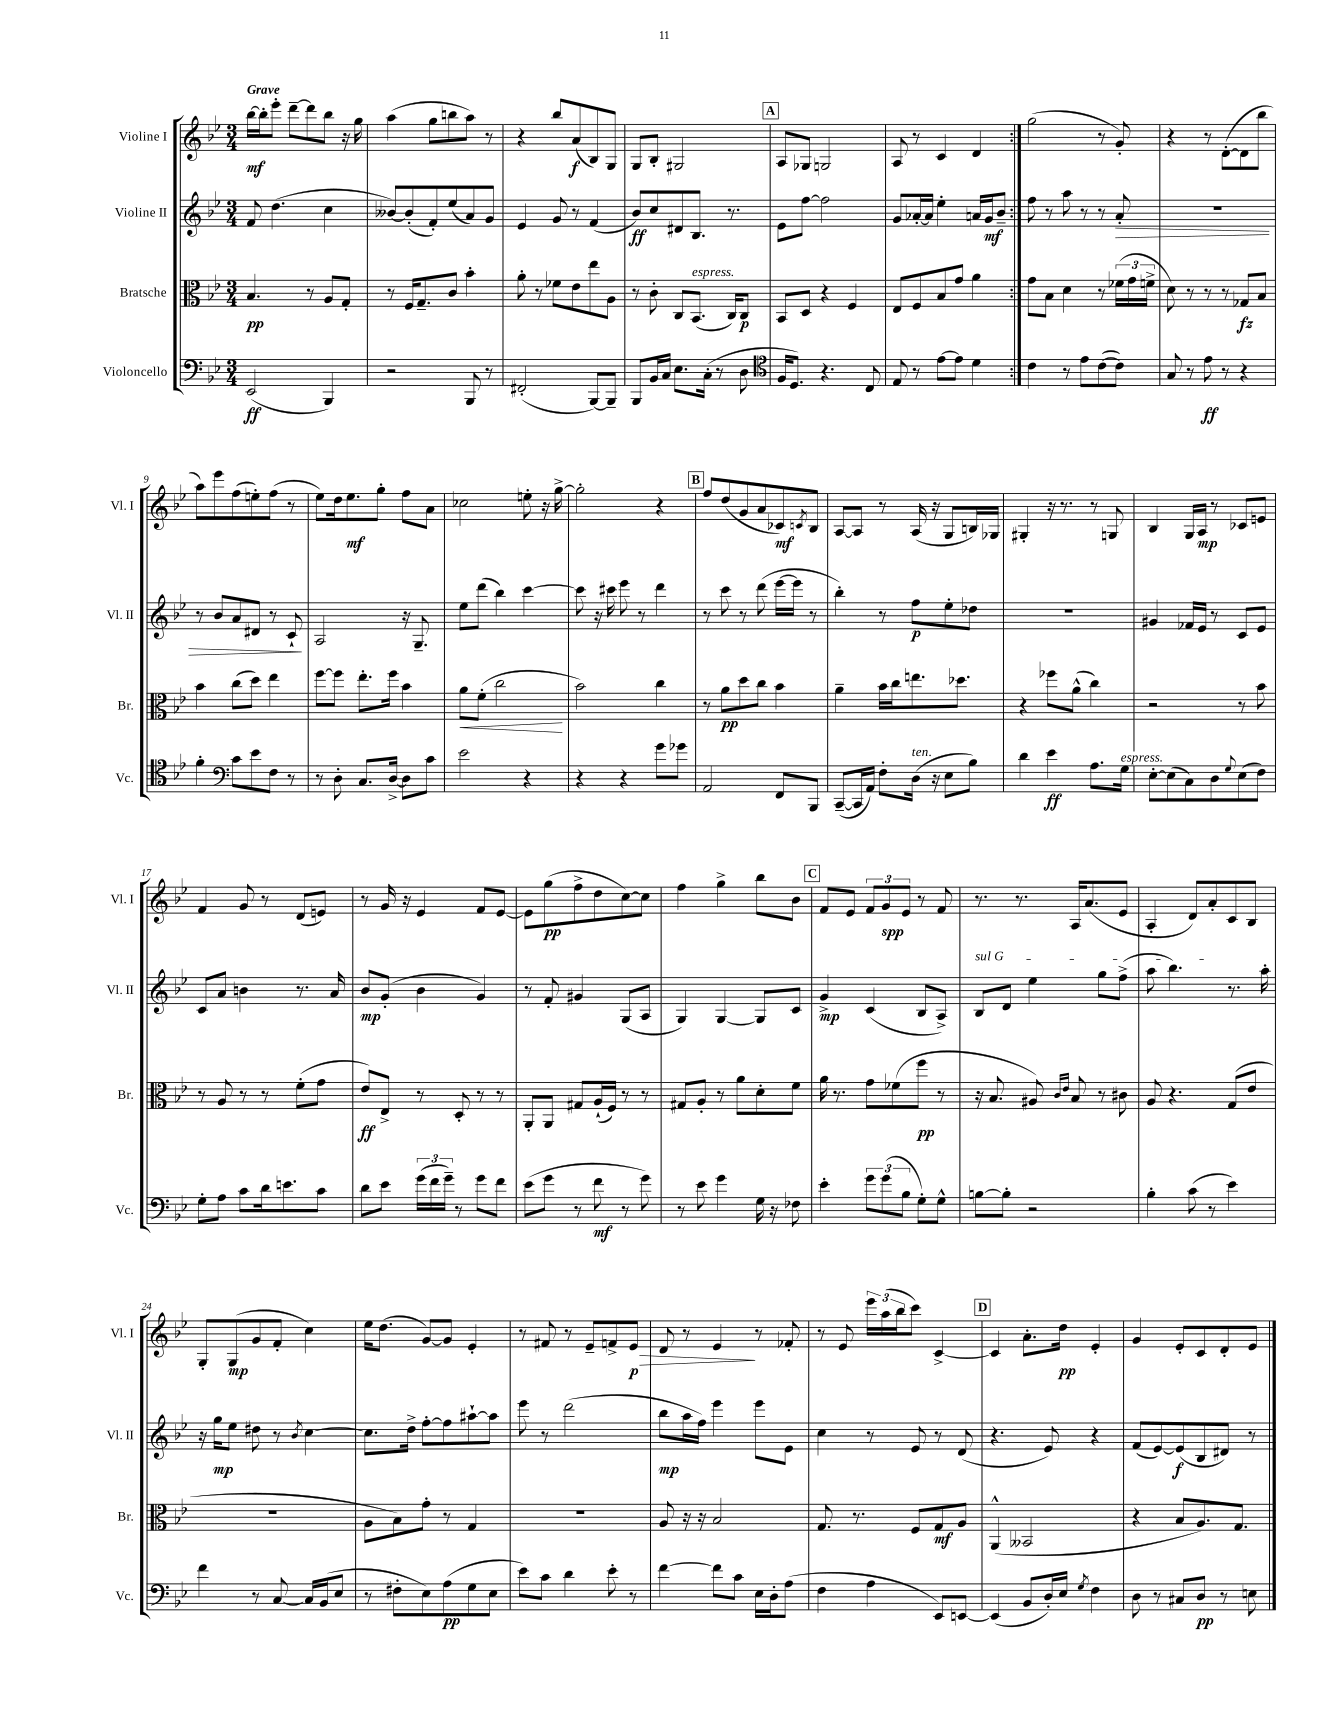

**kern	**dynam	**kern	**dynam	**kern	**dynam	**kern	**dynam
*part4	*part4	*part3	*part3	*part2	*part2	*part1	*part1
*staff4	*staff4	*staff3	*staff3	*staff2	*staff2	*staff1	*staff1
*I"Violoncello	*	*I"Bratsche	*	*I"Violine II	*	*I"Violine I	*
*I'Vc.	*	*I'Br.	*	*I'Vl. II	*	*I'Vl. I	*
*clefF4	*	*clefC3	*	*clefG2	*	*clefG2	*
*k[b-e-]	*	*k[b-e-]	*	*k[b-e-]	*	*k[b-e-]	*
*M3/4	*	*M3/4	*	*M3/4	*	*M3/4	*
=1	=1	=1	=1	=1	=1	=1	=1
!	!	!	!	!	!	!LO:TX:a:B:t=Grave	!
(2EE-/	ff	4.B-/	pp	8f/	.	[16bb-\LL	mf
.	.	.	.	.	.	16bb-'\J]	.
.	.	.	.	(4.dd\	.	8eee-'\J	.
.	.	.	.	.	.	[8ddd~\L	.
.	.	8r	.	.	.	8ddd\]	.
4BBB-/)	.	8A/L	.	4cc\	.	8bb-\J	.
.	.	8G'/J	.	.	.	16r	.
.	.	.	.	.	.	16gg\	.
=2	=2	=2	=2	=2	=2	=2	=2
2r	.	8r	.	[8b--X/L)	.	(4aa\	.
.	.	16F/KL	.	(8b--'/]	.	.	.
.	.	8.G~/	.	.	.	.	.
.	.	.	.	8f'/)	.	8gg\L	.
.	.	8c/J	.	(8ee-/	.	8bbn\	.
8BBB-/	.	4b-'\	.	8a/)	.	8aa\J)	.
8r	.	.	.	8g/J	.	8r	.
=3	=3	=3	=3	=3	=3	=3	=3
(2FF#X'/	.	8a'\	.	4e-/	.	4r	.
.	.	8r	.	.	.	.	.
.	.	8f-X\L	.	8g/	.	8bb-/L	.
.	.	8e-\	.	8r	.	(8a/	f
[8BBB-/L)	.	8ee-\	.	(4f/	.	8B-/)	.
8BBB-~/J]	.	8A\J	.	.	.	8G/J	.
=4	=4	=4	=4	=4	=4	=4	=4
8BBB-/L	.	8r	.	8b-/L)	ff	8G/L	.
16BB-/L	.	8c'\	.	8cc/	.	8B-'/J	.
16C/JJ	.	.	.	.	.	.	.
8.E-\L	.	8C/L	.	8d#X/	.	2G#X/	.
!	!	!LO:TX:a:i:t=espress.	!	!	!	!	!
.	.	(8.BB-/J	.	8.B-/J	.	.	.
(16C'\Jk	.	.	.	.	.	.	.
8r	.	.	.	.	.	.	.
.	.	16C/KL)	.	8.r	.	.	.
8D\	.	8C/J	p	.	.	.	.
!!LO:REH:place=s1:t=A
=5	=5	=5	=5	=5	=5	=5	=5
*clefC4	*	*	*	*	*	*	*
16F/KL	.	8BB-/L	.	8e-\L	.	8A/L	.
8.D/J)	.	.	.	.	.	.	.
.	.	8D/J	.	[8ff\J	.	8G-X/J	.
4.r	.	4r	.	2ff\]	.	2Gn/	.
.	.	4F/	.	.	.	.	.
8C/	.	.	.	.	.	.	.
=6	=6	=6	=6	=6	=6	=6	=6
8E-/	.	8E-/L	.	8g/L	.	8A/	.
8r	.	8F/	.	[16a-X'/L	.	8r	.
.	.	.	.	16a-/JJ]	.	.	.
[8e-\L	.	8B-/	.	4ee-'\	.	4c/	.
8e-\J]	.	8g/J	.	.	.	.	.
4d\	.	4a\	.	16an/LL	.	4d/	.
.	.	.	.	16g/J	mf	.	.
.	.	.	.	8b-~/J	.	.	.
=7:|!	=7:|!	=7:|!	=7:|!	=7:|!	=7:|!	=7:|!	=7:|!
4c\	.	8g\L	.	8ff\	.	(2gg\	.
.	.	8B-\J	.	8r	.	.	.
8r	.	4d\	.	8aa\	.	.	.
8e-\L	.	.	.	8r	.	.	.
([8c\	.	8r	.	8r	.	8r	.
!	!	!	!	!	!LO:HP:b	!	!
8c\J])	.	(24f-X\LL	.	8a'/	>	8g'/)	.
.	.	24g\	.	.	.	.	.
.	.	24fn^\JJ	.	.	.	.	.
=8	=8	=8	=8	=8	=8	=8	=8
8G/	.	8d\)	.	2.r	.	4r	.
8r	.	8r	.	.	.	.	.
8e-\	ff	8r	.	.	.	8r	.
8r	.	8r	.	.	.	([8d'\L	.
4r	.	8G-X/L	fz	.	.	8d\]	.
.	.	8B-/J	.	.	.	8bb-\J	.
!!LO:LB:g=z
=9	=9	=9	=9	=9	=9	=9	=9
4f'\	.	4b-\	.	8r	.	8aa\L)	.
.	.	.	.	8b-/L	.	8eee-\	.
*clefF4	*	*	*	*	*	*	*
8c\L	.	(8cc\L	.	8a/	.	(8ff\	.
8e-\	.	8dd\J)	.	8d#X/J	.	8een'\)	.
8F\J	.	4ee-\	.	8r	.	(8ff\J	.
8r	.	.	.	8c`/	.	8r	.
.	.	.	.	.	]	.	.
=10	=10	=10	=10	=10	=10	=10	=10
8r	.	[8ff\L	.	2A/	.	8ee-\L)	.
8D'\	.	8ff\J]	.	.	.	16dd\k	.
.	.	.	.	.	.	8.ee-\	mf
8.C/L	.	8.ee-'\L	.	.	.	.	.
.	.	.	.	.	.	8gg'\J	.
[16D^/Jk	.	16ff\Jk	.	.	.	.	.
8D\L]	.	4b-\	.	16r	.	8ff\L	.
.	.	.	.	8.G~/	.	.	.
8c\J	.	.	.	.	.	8a\J	.
=11	=11	=11	=11	=11	=11	=11	=11
!	!	!	!LO:HP:b	!	!	!	!
2e-\	.	8a\L	<	8ee-\L	.	2cc-X\	.
.	.	(8f'\J	.	(8ddd\J	.	.	.
.	.	2cc\	.	4bb-\)	.	.	.
4r	.	.	.	[4ccc\	.	8een'\	.
.	.	.	.	.	.	16r	.
.	.	.	.	.	.	[16gg^\	.
.	.	.	[	.	.	.	.
=12	=12	=12	=12	=12	=12	=12	=12
4r	.	2b-\)	.	8ccc\]	.	2gg'\]	.
.	.	.	.	16r	.	.	.
.	.	.	.	16ccc#X\	.	.	.
4r	.	.	.	8eee-\	.	.	.
.	.	.	.	8r	.	.	.
8g\L	.	4cc\	.	4ddd\	.	4r	.
8g-X\J	.	.	.	.	.	.	.
!!LO:REH:place=s1:t=B
=13	=13	=13	=13	=13	=13	=13	=13
2AA/	.	8r	.	8r	.	8ff/L	.
.	.	8a\L	pp	8ccc\	.	(8dd/	.
.	.	8dd\	.	8r	.	8g/	.
.	.	8cc\J	.	(8ddd\	.	8a/	.
8FF/L	.	4b-\	.	[16eee-\LL	.	8c-X/)	mf
.	.	.	.	16eee-\JJ]	.	.	.
.	.	.	.	.	.	8qcn/	.
8BBB-/J	.	.	.	8r	.	8B-/J	.
=14	=14	=14	=14	=14	=14	=14	=14
([8CC~/L	.	4a~\	.	4bb-'\)	.	[8A/L	.
16CC/L]	.	.	.	.	.	8A/J]	.
16AA/JJ)	.	.	.	.	.	.	.
8F'\L	.	16b-\LL	.	8r	.	8r	.
.	.	16cc\J	.	.	.	.	.
!LO:TX:a:i:t=ten.	!	!	!	!	!	!	!
(16D\Jk	.	8.een\	.	8ff\L	p	(16A/	.
16r	.	.	.	.	.	16r	.
8E-\L	.	.	.	8ee-'\	.	8G/L	.
.	.	8.dd-X\J	.	.	.	.	.
8B-\J)	.	.	.	8dd-X\J	.	16Bn/L)	.
.	.	.	.	.	.	16G-X/JJ	.
=15	=15	=15	=15	=15	=15	=15	=15
4d\	.	4r	.	2.r	.	4G#X'/	.
4e-\	ff	8ff-X\L	.	.	.	16r	.
.	.	.	.	.	.	8.r	.
.	.	(8a^^\J	.	.	.	.	.
8.A\L	.	4cc\)	.	.	.	8r	.
.	.	.	.	.	.	8Gn/	.
!LO:TX:a:i:t=espress.	!	!	!	!	!	!	!
16G\Jk	.	.	.	.	.	.	.
=16	=16	=16	=16	=16	=16	=16	=16
[8E-'\L	.	2r	.	4g#X/	.	4B-/	.
(8E-\]	.	.	.	.	.	.	.
8C\)	.	.	.	16f-X/LL	.	16G/LL	.
.	.	.	.	16e-/JJ	.	16A/JJ	mp
8D\	.	.	.	8r	.	8r	.
8qqG/	.	.	.	.	.	.	.
(8E-\	.	8r	.	8c/L	.	8c-X/L	.
8F\J)	.	8b-\	.	8e-/J	.	8en/J	.
!!LO:LB:g=z
=17	=17	=17	=17	=17	=17	=17	=17
8G'\L	.	8r	.	8c/L	.	4f/	.
8A\J	.	8A/	.	8a/J	.	.	.
8c\L	.	8r	.	4bn\	.	8g/	.
16d\k	.	8r	.	.	.	8r	.
8.en\	.	.	.	.	.	.	.
.	.	(8f'\L	.	8.r	.	(8d/L	.
8c\J	.	8g\J	.	.	.	8en/J)	.
.	.	.	.	16a/	.	.	.
=18	=18	=18	=18	=18	=18	=18	=18
8d\L	.	8e-/L)	ff	8b-/L	mp	8r	.
8e-\J	.	8E-^/J	.	(8g'/J	.	16g/	.
.	.	.	.	.	.	16r	.
(24g\LL	.	8r	.	4b-\	.	4e-/	.
24f\	.	.	.	.	.	.	.
24g~\JJ)	.	.	.	.	.	.	.
8r	.	8D'/	.	.	.	.	.
8g\L	.	8r	.	4g/)	.	8f/L	.
8f\J	.	8r	.	.	.	[8e-/J	.
=19	=19	=19	=19	=19	=19	=19	=19
(8e-\L	.	8AA'/L	.	8r	.	8e-\L]	.
8g\J	.	8AA/J	.	8f'/	.	(8gg\	pp
8r	.	8G#X/L	.	4g#X/	.	8ff^\	.
8f\	mf	(16A`/L	.	.	.	8dd\	.
.	.	16F/JJ)	.	.	.	.	.
8r	.	8r	.	(8G/L	.	[8cc\)	.
8g\)	.	8r	.	8A/J	.	8cc\J]	.
=20	=20	=20	=20	=20	=20	=20	=20
8r	.	8G#X/L	.	4G/)	.	4ff\	.
8e-\	.	8A'/J	.	.	.	.	.
4g\	.	8r	.	[4G/	.	4gg^\	.
.	.	8a\L	.	.	.	.	.
16G\	.	8d'\	.	8G/L]	.	8bb-\L	.
16r	.	.	.	.	.	.	.
8F-X\	.	8f\J	.	8c/J	.	8b-\J	.
!!LO:REH:place=s1:t=C
=21	=21	=21	=21	=21	=21	=21	=21
4e-'\	.	16a\	.	4g^/	mp	8f/L	.
.	.	8.r	.	.	.	.	.
.	.	.	.	.	.	8e-/J	.
12g\L	.	8g\L	.	(4c/	.	12f/L	.
(12g\	.	.	.	.	.	12g/	spp
.	.	(8f-X\	.	.	.	.	.
12B-\J	.	.	.	.	.	12e-/J	.
8G'\L)	.	8ff\J	pp	8B-/L	.	8r	.
8G^^\J	.	8r	.	8A^/J)	.	8f/	.
=22	=22	=22	=22	=22	=22	=22	=22
!	!	!	!	!LO:TX:a:i:t=sul G	!	!	!
[8Bn\L	.	16r	.	8B-/L	.	8.r	.
.	.	8.B-/	.	.	.	.	.
8B'\J]	.	.	.	8d/J	.	.	.
.	.	.	.	.	.	8.r	.
2r	.	8A#X/)	.	4ee-\	.	.	.
.	.	16qqc/LL	.	.	.	.	.
.	.	16qqe-/JJ	.	.	.	.	.
.	.	8B-/	.	.	.	16A/KL	.
.	.	.	.	.	.	(8.a/	.
.	.	8r	.	8gg\L	.	.	.
.	.	8c#X\	.	(8ff^\J	.	8e-/J	.
=23	=23	=23	=23	=23	=23	=23	=23
4B-'\	.	8A/	.	8aa\	.	4A'/	.
.	.	4.r	.	4.bb-\)	.	.	.
(8c\	.	.	.	.	.	8d/L)	.
8r	.	.	.	.	.	8a'/	.
4e-\)	.	(8G/L	.	8.r	.	8c/	.
.	.	8e-/J	.	.	.	8B-/J	.
.	.	.	.	16aa'\	.	.	.
!!LO:LB:g=z
=24	=24	=24	=24	=24	=24	=24	=24
4f\	.	2.r	.	16r	.	8G'/L	.
.	.	.	.	16gg\KL	mp	.	.
.	.	.	.	8ee-\J	.	(8G/	mp
8r	.	.	.	8dd#X\	.	8g/	.
[8C/	.	.	.	8r	.	8f'/J	.
.	.	.	.	8qb-/	.	.	.
16C/LL]	.	.	.	[4cc\	.	4cc\)	.
(16BB-/J	.	.	.	.	.	.	.
8E-/J	.	.	.	.	.	.	.
=25	=25	=25	=25	=25	=25	=25	=25
8r	.	8A\L	.	8.cc\L]	.	16ee-\KL	.
.	.	.	.	.	.	(8.dd\J	.
8F#X'\L	.	8B-\)	.	.	.	.	.
.	.	.	.	16dd^\Jk	.	.	.
8E-\)	.	8g'\J	.	[8ff'\L	.	[8g/L)	.
(8A\	pp	8r	.	8ff\]	.	8g/J]	.
8G\	.	4G/	.	[8aa#X`\	.	4e-'/	.
8E-\J	.	.	.	8aa#\J]	.	.	.
=26	=26	=26	=26	=26	=26	=26	=26
8e-\L)	.	2.r	.	8eee-\	.	8r	.
8c\J	.	.	.	8r	.	8f#X/	.
4d\	.	.	.	(2ddd\	.	8r	.
.	.	.	.	.	.	8e-~/L	.
8e-'\	.	.	.	.	.	8fn^/	.
!	!	!	!	!	!	!	!LO:HP:b
8r	.	.	.	.	.	8e-/J	> p
=27	=27	=27	=27	=27	=27	=27	=27
[4f\	.	8A/	.	8bb-\L	mp	8d/	.
.	.	16r	.	16aa\L	.	8r	.
.	.	16r	.	16ff\JJ)	.	.	.
8f\L]	.	2B-/	.	4eee-\	.	4e-/	.
8c\J	.	.	.	.	.	.	.
16E-\LL	.	.	.	8eee-\L	.	8r	]
16D'\J	.	.	.	.	.	.	.
(8A\J	.	.	.	8e-\J	.	8f-X'/	.
=28	=28	=28	=28	=28	=28	=28	=28
4F\	.	8.G/	.	4cc\	.	8r	.
.	.	.	.	.	.	8e-/	.
.	.	8.r	.	.	.	.	.
4A\	.	.	.	8r	.	24eee-\LL	.
.	.	.	.	.	.	(24aa\	.
.	.	.	.	.	.	24bb-\J	.
.	.	8F/L	.	8e-/	.	8ccc\J)	.
8EE-/L)	.	8G/	mf	8r	.	[4c^/	.
[8EEn/J	.	8A/J	.	(8d/	.	.	.
!!LO:REH:place=s1:t=D
=29	=29	=29	=29	=29	=29	=29	=29
(4EE/]	.	(4AA^^/	.	4.r	.	4c/]	.
8BB-/L	.	2BB--X/	.	.	.	8.a'\L	.
16D'/L)	.	.	.	8e-/)	.	.	.
16E-/JJ	.	.	.	.	.	16dd\Jk	pp
8qG/	.	.	.	.	.	.	.
4F\	.	.	.	4r	.	4e-'/	.
=30	=30	=30	=30	=30	=30	=30	=30
8D\	.	4r	.	(8f/L	.	4g/	.
8r	.	.	.	[8e-/)	.	.	.
8C#X/L	.	8B-/L	.	(8e-/]	f	8e-'/L	.
8D/J	pp	8.A/)	.	8B-/	.	8c/	.
8r	.	.	.	8d#X/J)	.	8d'/	.
.	.	8.G/J	.	.	.	.	.
8En\	.	.	.	8r	.	8e-/J	.
==	==	==	==	==	==	==	==
*-	*-	*-	*-	*-	*-	*-	*-
